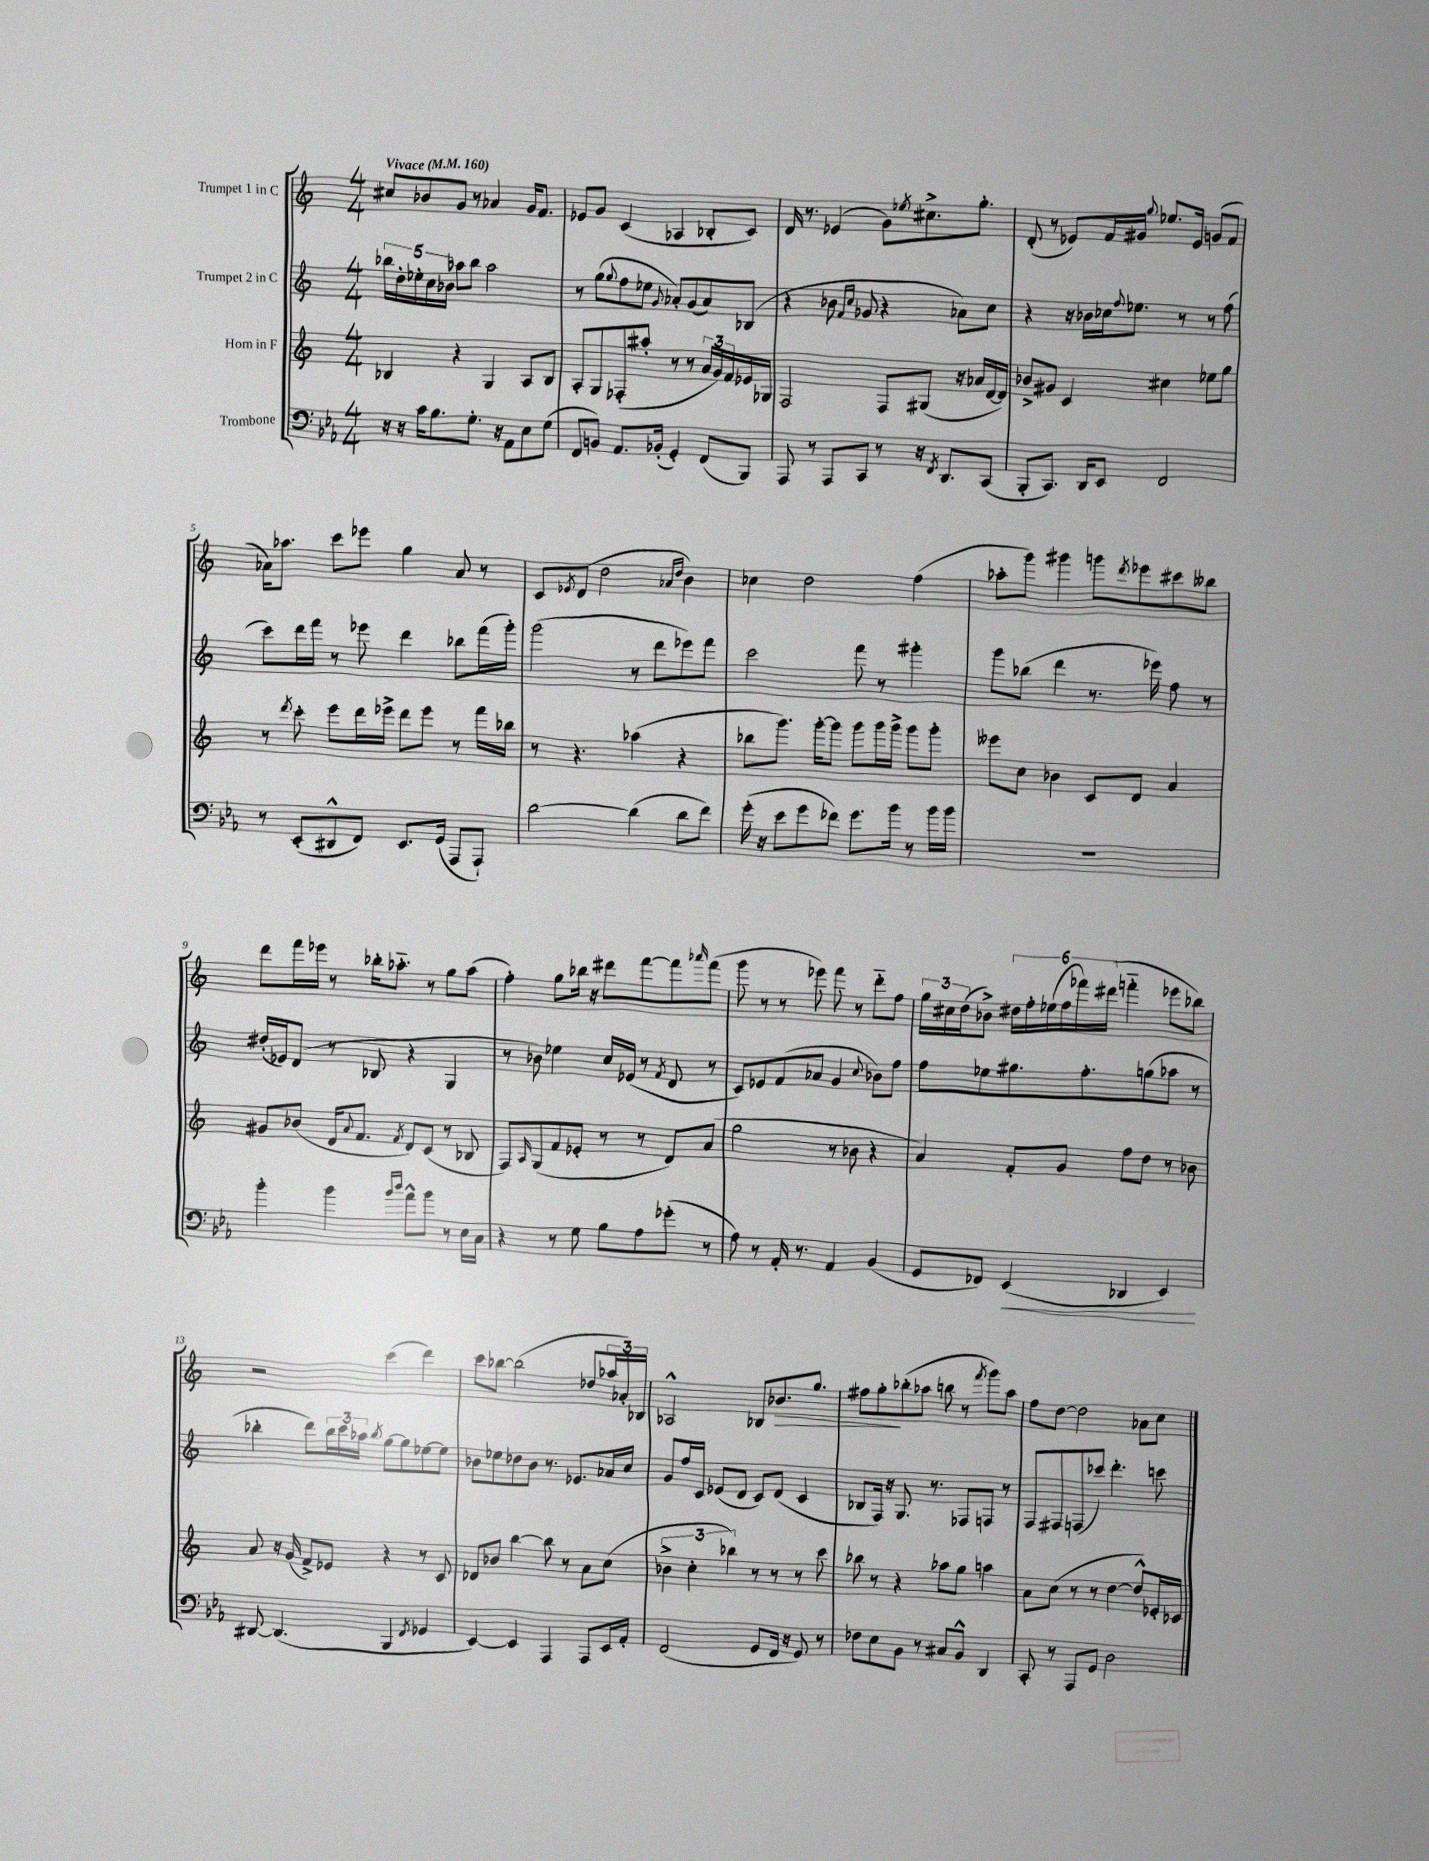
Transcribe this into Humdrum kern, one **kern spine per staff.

**kern	**dynam	**kern	**kern	**kern	**dynam
*part4	*part4	*part3	*part2	*part1	*part1
*staff4	*staff4	*staff3	*staff2	*staff1	*staff1
*I"Trombone	*	*I"Horn in F	*I"Trumpet 2 in C	*I"Trumpet 1 in C	*
*clefF4	*	*clefG2	*clefG2	*clefG2	*
*k[b-e-a-]	*	*k[]	*k[]	*k[]	*
*M4/4	*	*M4/4	*M4/4	*M4/4	*
*MM160	*	*MM160	*MM160	*MM160	*
=1	=1	=1	=1	=1	=1
!	!	!	!	!LO:TX:a:B:t=Vivace	!
16r	.	4B-X/	20bb-X\LL	8cc#X/L	.
.	.	.	20dd'\	.	.
16r	.	.	.	.	.
.	.	.	20ee-X'\	.	.
16c\KL	.	.	.	8b-X/	.
.	.	.	20cc\	.	.
8.B-\	.	.	.	.	.
.	.	.	20b-X\JJ	.	.
.	.	4r	8aa-X\L	8g/J	.
8.G'\J	.	.	8bb-\J	8r	.
.	.	4G/	2aa-\	4a-X/	.
16r	.	.	.	.	.
8AA-\L	.	.	.	.	.
8E-\	.	8A/L	.	16g/KL	.
.	.	.	.	8.f/J	.
(8G\J	.	8B-/J	.	.	.
=2	=2	=2	=2	=2	=2
8FF/L	.	8A'/L	8r	8e-X/L	.
8BBn/J)	.	8G/	(8gg\L	8g/J	.
.	.	.	8qqgg/	.	.
8.AA-/L	.	(8F-X'/	8ff\	(4c/	.
.	.	8aa#X'/J	8ee-X\J	.	.
(16BB-X'/Jk	.	.	.	.	.
.	.	.	8qqg/	.	.
4GG'/)	.	8r	8a-X'/L)	4A-X/	.
.	.	8r	(8g/	.	.
(8FF/L	.	24a/LL	8a-/)	8B-X'/L	.
.	.	24g/)	.	.	.
.	.	24f/	.	.	.
8BBB-/J)	.	16e-X/	(8B-X/J	8c/J)	.
.	.	16G-X/JJ	.	.	.
=3	=3	=3	=3	=3	=3
8AAA-/	.	2F/	4r	16d/	.
.	.	.	.	8.r	.
8r	.	.	.	.	.
8AAA-/L	.	.	8b-X\	(4e-X/	.
.	.	.	16qqf/LL	.	.
.	.	.	16qqcc/JJ	.	.
8CC/J	.	.	8g-X/	.	.
8r	.	8F/L	4r	8g\L)	.
.	.	.	.	8qee-X/	.
16r	.	(8G#X/J	.	8.cc#X^\	.
8qFF/	.	.	.	.	.
8.DD/L	.	.	.	.	.
.	.	16r	8a-X\L)	.	.
.	.	16a-X/LL	.	8.gg'\J	.
(8CC/J	.	[16d/	8cc\J	.	.
.	.	16d/JJ])	.	.	.
=4	=4	=4	=4	=4	=4
8BBB-'/L	.	8b-X^/L	4r	(8d'/	.
8.CC/J)	.	8g#X/J	.	8r	.
.	.	4c/	16r	8e-X/L)	.
16DD/KL	.	.	16b-X\LL	.	.
8EE-/J	.	.	16cc-X\J	16f/L	.
.	.	.	8qqff/	.	.
.	.	.	8.ee-X\J	16g#X/JJ	.
.	.	.	.	8qqgg/	.
2FF/	.	4cc#X\	.	8.ee-X/L	.
.	.	.	8r	.	.
.	.	.	.	16e-/Jk	.
.	.	8ee-X\L	8r	(8gn/L	.
.	.	8gg\J	(8ff\	8f/J	.
!!LO:LB:g=z
=5	=5	=5	=5	=5	=5
8r	.	8r	8ccc\L)	16a-X\KL)	.
.	.	.	.	8.aa-X\J	.
.	.	8qddd/	.	.	.
(8EE-'/L	.	8ccc'\	16ddd\L	.	.
.	.	.	16fff\JJ	.	.
8DD#X^^/	.	8eee\L	8r	8ccc\L	.
8FF/J)	.	16ddd\L	8eee-X\	8eee-X\J	.
.	.	16eee-X^\JJ	.	.	.
8.EE-/L	.	8ddd\L	4ddd\	4gg\	.
.	.	8eee-\J	.	.	.
(16GG/Jk	.	.	.	.	.
8AAA-/L	.	8r	8bb-X\L	8a-/	.
8AAA-`/J)	.	16fff\LL	(16fff\L	8r	.
.	.	16bb-X\JJ	16ggg'\JJ)	.	.
=6	=6	=6	=6	=6	=6
[2d\	.	8r	(2ggg\	8c/L	.
.	.	.	.	8qe-X/	.
.	.	4.r	.	(8d/J	.
.	.	.	.	2dd\	.
(4d\]	.	(4aa-X\	8r	.	.
.	.	.	8ddd\L	.	.
.	.	.	.	16qqa-X/LL	.
.	.	.	.	16qqdd/JJ	.
8d\L	.	4r	8eee-X\)	4b\)	.
8f\J)	.	.	8fff\J	.	.
=7	=7	=7	=7	=7	=7
(16g'\	.	8bb-X\L	2ccc\	4cc-X\	.
16r	.	.	.	.	.
8e-\L	.	8.ggg\J)	.	.	.
8g\	.	.	.	2dd\	.
.	.	[16ggg'\KL	.	.	.
8f-X\J)	.	8ggg\J]	.	.	.
8.g\L	.	8ggg\L	8fff\	.	.
.	.	16ggg\L	8r	.	.
16b-\Jk	.	16ggg^\JJ	.	.	.
8r	.	8ggg\L	4ggg#X'\	(4ff\	.
16b-\LL	.	8ggg'\J	.	.	.
16b-\JJ	.	.	.	.	.
=8	=8	=8	=8	=8	=8
1r	.	8eee--X\L	8ggg\L	8aa-X'\L	.
.	.	8cc\J	(8bb-X\J	8ggg\J)	.
.	.	4b-X\	4ddd\	4ggg#X\	.
.	.	8c/L	8.r	8gggn\L	.
.	.	.	.	8qddd/	.
.	.	8d/J	.	8eee-X\	.
.	.	.	16eee-X\)	.	.
.	.	4a/	8ff\	8ccc#X\	.
.	.	.	8r	8bb--X\J	.
!!LO:LB:g=z
=9	=9	=9	=9	=9	=9
4b-'\	.	8g#X/L	(16dd#X'/LL	8ddd\L	.
.	.	.	16e-X/J)	.	.
.	.	(8b-X/J	(8d/J	16fff\L	.
.	.	.	.	16eee-X\JJ	.
4b-\	.	16d/KL	8r	8r	.
.	.	8qqa/	.	.	.
.	.	8.f/J	.	.	.
.	.	.	8B-X/	16bb-X'\KL	.
.	.	.	.	8.aa-X\J	.
16qqb-/LL	.	.	.	.	.
16qqdd/JJ	.	8qf/	.	.	.
8a-^^\L	.	8d/L)	4r	.	.
8b-\J	.	(8c/J	.	8r	.
8r	.	8r	4G/	8gg\L	.
16E-\LL	.	8B-X/	.	(8aa-\J	.
16C\JJ	.	.	.	.	.
=10	=10	=10	=10	=10	=10
4r	.	8F/L)	8r	4ff'\)	.
.	.	16qqA/	.	.	.
.	.	(8G/	8b-X\)	.	.
8r	.	8f/	4ee-X\	8gg\L	.
8G\	.	8e-X'/J	.	16bb-X\Jk	.
.	.	.	.	16r	.
8B-\L	.	8r	16cc/LL	8ddd#X\L	.
.	.	.	(16e-X/JJ	.	.
8A-\	.	8r	8r	[8fff\	.
.	.	.	8qf/	.	.
(8g-X'\J	.	8d/L)	8d/	8fff\]	.
.	.	.	.	16qqaaa-X/	.
8r	.	(8a/J	8r	(8fff\J	.
=11	=11	=11	=11	=11	=11
8A-\)	.	2gg\	8c/L)	8ggg\	.
8r	.	.	8e-X/	8r	.
16AA-'/	.	.	(8f/	8r	.
8.r	.	.	.	.	.
.	.	.	8a-X/J	8eee-X\)	.
4AA-/	.	8r	4g/	8fff\	.
.	.	8b-X\	.	8r	.
.	.	.	8qqcc/	.	.
(4BB-/	.	4r	8b-X\L)	8ddd\L	.
.	.	.	8ff\J	8ff\J	.
=12	=12	=12	=12	=12	=12
8GG/L	.	4a/)	8ff\L	24gg\LL	.
.	.	.	.	24cc#X\	.
.	.	.	.	(24dd\J	.
8FF-X/J)	.	.	8ee-X\	8b-X^\J)	.
!	!LO:HP:b	!	!	!	!
(4EE-/	<	8f'/L	8.gg#X\	24dd#X\LL	.
.	.	.	.	24ff'\	.
.	.	.	.	(24ee-X\	.
.	.	8g/J	.	24ff\	.
.	.	.	.	24fff-X\)	.
.	.	.	8.ff'\	.	.
.	.	.	.	(24ddd#X\JJ	.
4DD-X/	.	8ff\L	.	4fffn\	.
.	.	8dd\J	(8ggn\	.	.
4EE-/)	.	8r	8aa-X\J	8eee-X\L	.
.	.	8b-X\	8r	8bb-X\J)	.
.	[	.	.	.	.
!!LO:LB:g=z
=13	=13	=13	=13	=13	=13
[8DD#X/	.	8a/	4bb-X'\	2r	.
(4.DD#/]	.	16r	.	.	.
.	.	(16g/	.	.	.
.	.	8f^/L)	8ddd\L)	.	.
.	.	8e-X/J	24bb-\L	.	.
.	.	.	24ccc\	.	.
.	.	.	24aa-X\JJ	.	.
.	.	.	8qbb-/	.	.
4BBB-/	.	4r	[8gg\L	(4ccc\	.
.	.	.	8gg\]	.	.
8qFF/	.	.	.	.	.
4GG-X/	.	8r	[8ee-X\	4ddd\)	.
.	.	8c/	8ee-\J]	.	.
=14	=14	=14	=14	=14	=14
[4EE-/)	.	8d-X/L	8b-X\L	8ccc\L	.
.	.	8b-X/J	8ee-X\	[8bb-X\J	.
4EE-/]	.	[4bb\	8dd-X\	(2bb-\]	.
.	.	.	8b-\J	.	.
4AAA-/	.	8bb\]	8.r	.	.
.	.	8r	.	.	.
.	.	.	8.e-X/L	.	.
8AAA-/L	.	8a\L	.	8dd-X/L	.
16EE-/L	.	(8cc\J	16a-X/L	24aa-X/L	.
.	.	.	.	24a-X'/)	.
16AA-'/JJ	.	.	16cc/JJ	.	.
.	.	.	.	24B-X/JJ	.
=15	=15	=15	=15	=15	=15
(2FF/	.	6b-X^\	8g/L	2A-X^^/	.
.	.	.	16ff/L	.	.
.	.	6cc'\	.	.	.
.	.	.	16c/JJ	.	.
.	.	.	(8e-X/L	.	.
.	.	6bb-X\)	.	.	.
.	.	.	8d/J	.	.
8GG/L	.	8r	8c/L)	8B-X/L	.
!	!	!	!	!	!LO:HP:b
16FF/Jk	.	8r	(8d/J	8.b-X/	>
16r	.	.	.	.	.
8GG/)	.	8r	4c/	.	.
.	.	.	.	8.gg/J	.
8r	.	8ccc\	.	.	.
=16	=16	=16	=16	=16	=16
8F-X\L	.	8bb-X\	8B-X/L	8ff#X\L	.
8E-\	.	8r	16F/Jk)	8gg'\	.
.	.	.	16r	.	.
8BB-\J	.	4r	8.G/	(8bb-X'\	]
8r	.	.	.	8aa-X\J	.
.	.	.	8.r	.	.
8C#X/L	.	8aa-X\L	.	8bbn\	.
8BB-^^/J	.	8gg\J	8F-X/L	8r	.
.	.	.	.	8qfff/	.
4DD/	.	4aan\	8Fn/J	8ggg\L)	.
.	.	.	8r	8aa-\J	.
=17	=17	=17	=17	=17	=17
8CC'/	.	8a\L	8F/L	8ff\L	.
8r	.	(8cc\J	8F#X/	[8dd\J	.
8AAA-/L	.	8r	(8Fn/	2dd\]	.
8GG/J	.	8r	8ccc-X/J)	.	.
2D\	.	[4dd\	4.ddd'\	.	.
.	.	8dd^^/L])	.	8a-X\L	.
.	.	16e-X'/L	8cccn\	8cc\J	.
.	.	16c-X/JJ	.	.	.
==	==	==	==	==	==
*-	*-	*-	*-	*-	*-
